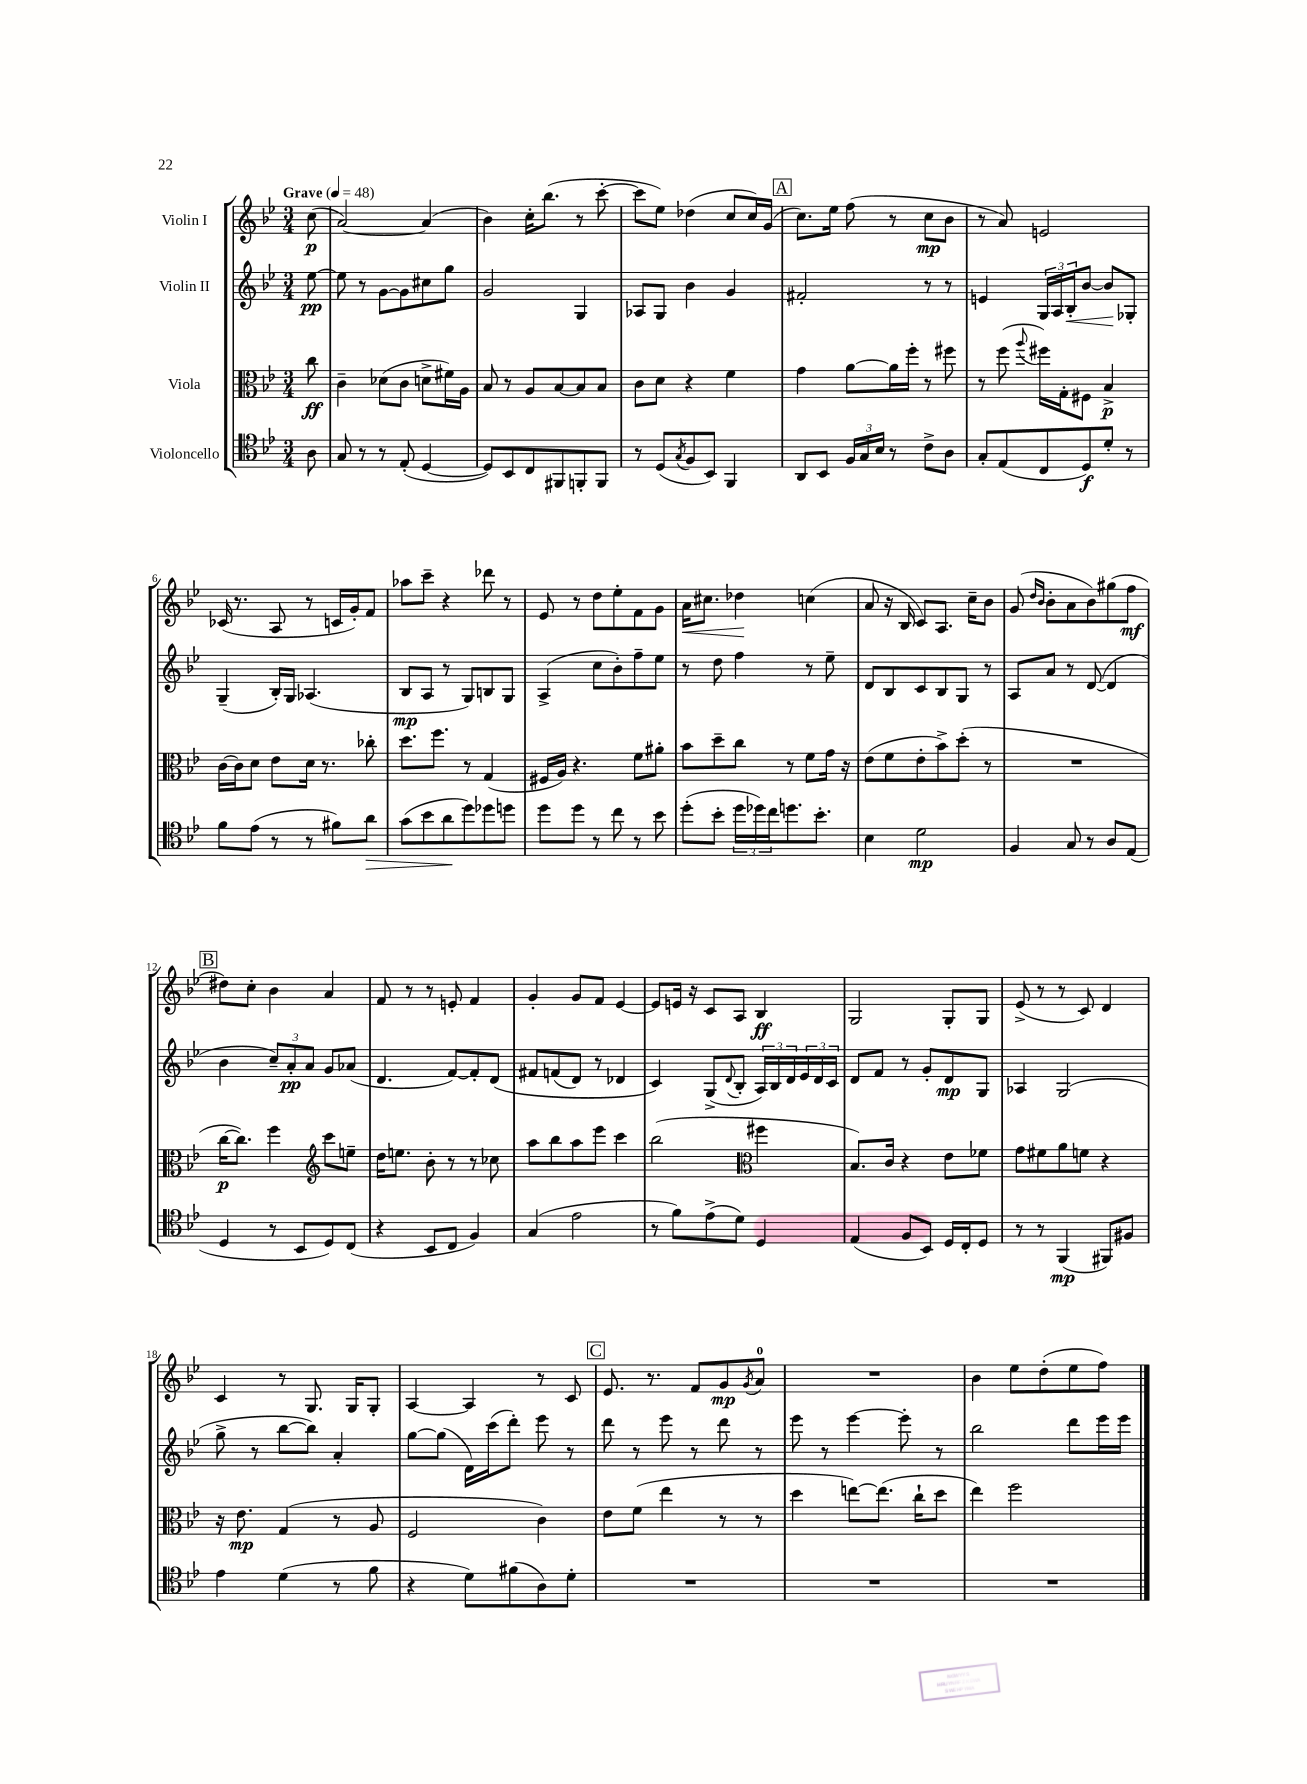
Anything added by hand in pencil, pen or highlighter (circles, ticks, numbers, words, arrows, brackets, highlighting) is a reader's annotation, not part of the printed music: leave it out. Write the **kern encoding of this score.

**kern	**kern	**kern	**kern
*staff4	*staff3	*staff2	*staff1
*clefC4	*clefC3	*clefG2	*clefG2
*k[b-e-]	*k[b-e-]	*k[b-e-]	*k[b-e-]
*M3/4	*M3/4	*M3/4	*M3/4
*MM48	*MM48	*MM48	*MM48
8A	8cc	[8ee-	(8cc
=	=	=	=
8G	4c~	8ee-]	[2a)
8r	.	8r	.
8r	(8d-	[8g	.
(8E-'	8c	8g]	.
[4D	8d^	8cc#	(4a]
.	16f#)	8gg	.
.	16A	.	.
=	=	=	=
8D])	8B-	2g	4b-)
8BB-	8r	.	.
8C	8A	.	16cc'
.	.	.	(8.bb-
8FF#	[8B-	.	.
8FF'	8B-]	4G	8r
8FF	8B-	.	[8ccc'
=	=	=	=
8r	8c	8A-	8ccc]
(8D	8d	8G	8ee-)
8qG	.	.	.
8F	4r	4b-	(4dd-
8BB-)	.	.	.
4FF	4f	4g	8cc
.	.	.	16cc)
.	.	.	(16g
=	=	=	=
8AA	4g	2f#'	8.cc)
8BB-	.	.	.
.	.	.	16ee-
24F	[8a	.	(8ff
24G	.	.	.
24B-	.	.	.
8r	16a]	.	8r
.	16ff'	.	.
8c^	8r	8r	8cc
8A	8ff#	8r	8b-
=	=	=	=
8G'	8r	4e	8r
(8E-	(8ff	.	8a)
.	8qqaa	.	.
8C	16ff#)	24G	2e
.	.	24A	.
.	16G'	.	.
.	.	24B-'	.
8D)	8F#	[8b-	.
8d'	4B-^	8b-]	.
8r	.	8G-'	.
=	=	=	=
8f	[16c	(4G~	(16c-
.	16c]	.	8.r
(8e-	8d	.	.
8r	8e-	16B-')	8A
.	.	16G	.
8r	16d	(4.A-	8r
.	8.r	.	.
8f#)	.	.	16c
.	.	.	16g')
8a	8cc-'	.	8f
=	=	=	=
(8g	8.dd	8B-	8aa-
8b-	.	8A	8ccc~
.	8.ff	.	.
8a	.	8r	4r
8dd)	8r	8G)	.
8dd-	(4G	8B	8ddd-
8dd	.	8G	8r
=	=	=	=
8dd	16F#	(4A^	8e-
.	16A)	.	.
8dd	4.r	.	8r
8r	.	8cc	8dd
8cc	.	8b-')	8ee-'
8r	8f	8ff~	8f
8b-	8a#'	8ee-	8g
=	=	=	=
(8dd'	8b-	8r	16a
.	.	.	8.cc#
8b-'	8dd~	8dd	.
24dd	8cc	4ff	4dd-
24dd-)	.	.	.
24cc	.	.	.
8.dd	8r	.	.
.	8f	8r	(4cc
8.b-'	.	.	.
.	16g	8ee-~	.
.	16r	.	.
=	=	=	=
4B-	(8e-	8d	8a
.	8f	8B-	16r
.	.	.	16B-
2d	8e-'	8c	8c)
.	8b-^)	8B-	8.A
.	(8dd'	8G	.
.	.	.	16cc~
.	8r	8r	8b-
=	=	=	=
4F	2.r	8A	(8g
.	.	.	16qqdd
.	.	.	16qqb-
.	.	8a	8b-'
8G	.	8r	8a
8r	.	([8d	8b-)
8A	.	4d]	(8gg#
(8E-	.	.	8ff
=	=	=	=
4D	[16cc	4b-	8dd#)
.	8.cc])	.	.
.	.	.	8cc'
8r	4ff	12cc~)	4b-
.	.	12a'	.
8BB-	.	.	.
.	.	12a	.
*	*clefG2	*	*
8D)	8ccc	8g	4a
(8C	8ee~	(8a-	.
=	=	=	=
4r	16dd	4.d	8f
.	8.ee	.	.
.	.	.	8r
8BB-	8b-'	.	8r
8C	8r	[8f)	8e'
4F)	8r	8f']	4f
.	8cc-	&(8d	.
=	=	=	=
(4G	8aa	8f#	4g'
.	8bb-	(8f	.
2e-	8aa	8d)	8g
.	8eee-	8r	8f
.	4ccc	4d-	[4e-
=	=	=	=
8r	(2bb-	4c&)	8e-]
8f)	.	.	16e
.	.	.	16r
(8e-^	.	(8G^	8c
.	.	8qqd	.
8d)	.	8B-'	8A
*	*clefC3	*	*
4D	4ff#	24A)	4B-
.	.	24B-	.
.	.	24d	.
.	.	24e-	.
.	.	24d	.
.	.	24c	.
=	=	=	=
(4E-	8.B-)	8d	2G
.	.	8f	.
.	16c	.	.
8F	4r	8r	.
8BB-)	.	8g'	.
16D	8e-	8d	8G'
16C'	.	.	.
8D	8f-	8G	8G
=	=	=	=
8r	8g	4A-	(8e-^
8r	8f#	.	8r
(4FF	8a	(2G	8r
.	8f	.	8c)
8FF#)	4r	.	4d
8F#	.	.	.
=	=	=	=
4e-	16r	8gg^	4c
.	8.e-	.	.
.	.	8r	.
(4d	(4G	[8bb-	8r
.	.	8bb-])	8.G
8r	8r	4a'	.
.	.	.	16G
8f	8A	.	8G'
=	=	=	=
4r	2F	[8gg	[4A
.	.	(8gg]	.
8d)	.	16d)	4A]
.	.	(16ccc	.
(8f#	.	8ddd')	.
8A)	4c)	8eee-	8r
8d'	.	8r	8c
=	=	=	=
2.r	8e-	8ddd	8.e-
.	(8f	8r	.
.	.	.	8.r
.	4ee-	8eee-	.
.	.	8r	8f
.	8r	8ddd	8g
.	.	.	8qg
.	8r	8r	8a
=	=	=	=
2.r	4dd	8eee-	2.r
.	.	8r	.
.	[8ee)	[4eee-	.
.	(8.ee]	.	.
.	.	8eee-']	.
.	16cc`	.	.
.	8dd	8r	.
=	=	=	=
2.r	4ee-)	2bb-	4b-
.	2ff	.	8ee-
.	.	.	(8dd'
.	.	8ddd	8ee-
.	.	16eee-	8ff)
.	.	16eee-	.
==	==	==	==
*-	*-	*-	*-
